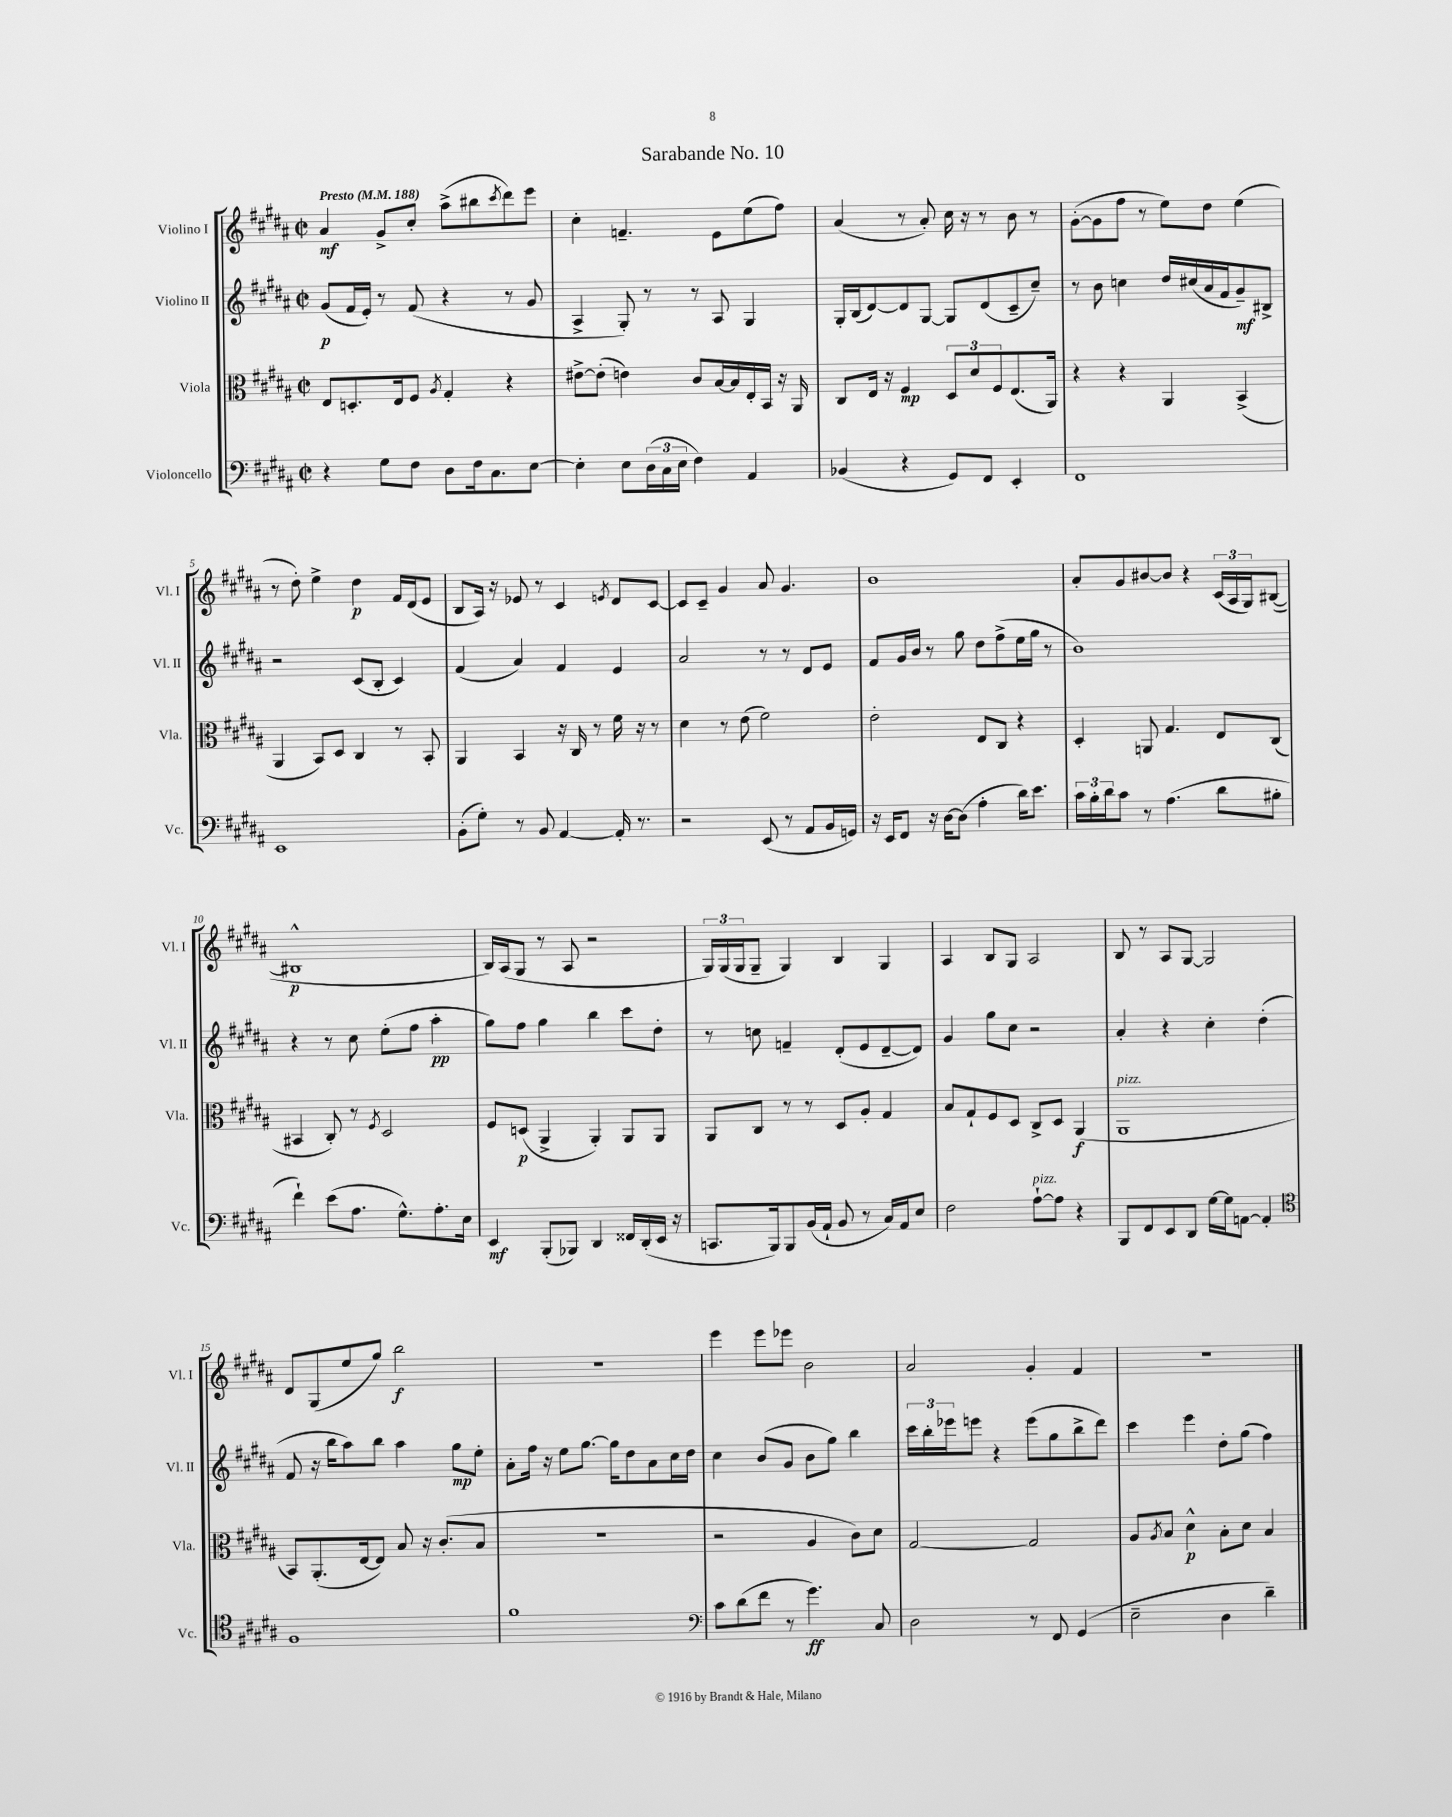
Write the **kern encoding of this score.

**kern	**dynam	**kern	**dynam	**kern	**dynam	**kern	**dynam
*part4	*part4	*part3	*part3	*part2	*part2	*part1	*part1
*staff4	*staff4	*staff3	*staff3	*staff2	*staff2	*staff1	*staff1
*I"Violoncello	*	*I"Viola	*	*I"Violino II	*	*I"Violino I	*
*I'Vc.	*	*I'Vla.	*	*I'Vl. II	*	*I'Vl. I	*
*clefF4	*	*clefC3	*	*clefG2	*	*clefG2	*
*k[f#c#g#d#a#]	*	*k[f#c#g#d#a#]	*	*k[f#c#g#d#a#]	*	*k[f#c#g#d#a#]	*
*M2/2	*	*M2/2	*	*M2/2	*	*M2/2	*
*met(c|)	*	*met(c|)	*	*met(c|)	*	*met(c|)	*
*MM188	*	*MM188	*	*MM188	*	*MM188	*
=1	=1	=1	=1	=1	=1	=1	=1
!	!	!	!	!	!	!LO:TX:a:B:t=Presto	!
4r	.	8E/L	.	(8g#/L	p	4a#/	mf
.	.	8.Dn'/	.	16f#/L	.	.	.
.	.	.	.	16e'/JJ)	.	.	.
8G#\L	.	.	.	8r	.	8g#^/L	.
.	.	16E/k	.	.	.	.	.
8F#\J	.	8F#/J	.	(8f#/	.	8cc#'/J	.
.	.	8qA#/	.	.	.	.	.
8D#\L	.	4G#'/	.	4r	.	(8aa#^\L	.
16F#\k	.	.	.	.	.	8bb#X\	.
8.C#\	.	.	.	.	.	.	.
.	.	.	.	.	.	8qccc#/	.
.	.	4r	.	8r	.	8ddd#\)	.
[8E\J	.	.	.	8g#/	.	8eee\J	.
=2	=2	=2	=2	=2	=2	=2	=2
4E'\]	.	[8e#X^\L	.	4A#^/	.	4cc#'\	.
.	.	(8e#'\J]	.	.	.	.	.
8E\L	.	4en\)	.	8G#'/)	.	4.fn~/	.
(24D#\L	.	.	.	8r	.	.	.
24C#\	.	.	.	.	.	.	.
24E\JJ	.	.	.	.	.	.	.
4F#\)	.	8c#/L	.	8r	.	.	.
.	.	[16B/L	.	8A#/	.	8e\L	.
.	.	16B/]	.	.	.	.	.
4AA#/	.	16E'/	.	4G#/	.	(8ee\	.
.	.	16BB/JJ	.	.	.	.	.
.	.	16r	.	.	.	8ff#\J)	.
.	.	16AA#/	.	.	.	.	.
=3	=3	=3	=3	=3	=3	=3	=3
(4BB-X/	.	8C#/L	.	16G#'/LL	.	(4a#/	.
.	.	.	.	(16B/J	.	.	.
.	.	16E/Jk	.	[8d#/)	.	.	.
.	.	16r	.	.	.	.	.
4r	.	4F#/	mp	8d#/]	.	8r	.
.	.	.	.	[8G#/J	.	8a#'/)	.
8GG#/L)	.	12D#/L	.	8G#/L]	.	16cc#\	.
.	.	.	.	.	.	16r	.
.	.	12d#/	.	.	.	.	.
8FF#/J	.	.	.	(8d#/	.	8r	.
.	.	12F#/	.	.	.	.	.
4EE'/	.	(8.E/	.	8c#~/	.	8b\	.
.	.	.	.	8cc#~/J)	.	8r	.
.	.	16AA#/Jk)	.	.	.	.	.
=4	=4	=4	=4	=4	=4	=4	=4
1FF#	.	4r	.	8r	.	([8g#'\L	.
.	.	.	.	8b\	.	8g#\]	.
.	.	4r	.	4ccn\	.	8ff#\J	.
.	.	.	.	.	.	8r	.
.	.	4AA#/	.	16dd#/LL	.	8ee\L)	.
.	.	.	.	(16cc#X/	.	.	.
.	.	.	.	16a#/	.	8dd#\J	.
.	.	.	.	16f#/J	.	.	.
.	.	(4BB^/	.	8g#~/)	mf	(4ee\	.
.	.	.	.	8B#X^/J	.	.	.
!!LO:LB:g=z
=5	=5	=5	=5	=5	=5	=5	=5
1EE	.	4AA#/	.	2r	.	8r	.
.	.	.	.	.	.	8dd#'\)	.
.	.	8BB/L)	.	.	.	4ee^\	.
.	.	8D#/J	.	.	.	.	.
.	.	4C#/	.	(8c#/L	.	4dd#\	p
.	.	.	.	8B'/J	.	.	.
.	.	8r	.	4c#/)	.	16f#/LL	.
.	.	.	.	.	.	(16d#/J	.
.	.	8BB'/	.	.	.	8e/J	.
=6	=6	=6	=6	=6	=6	=6	=6
(8BB'\L	.	4AA#/	.	(4f#/	.	8B/L	.
8G#'\J)	.	.	.	.	.	16A#/Jk)	.
.	.	.	.	.	.	16r	.
8r	.	4BB/	.	4a#/)	.	8e-X/	.
8BB/	.	.	.	.	.	8r	.
[4AA#/	.	16r	.	4f#/	.	4c#/	.
.	.	16C#/	.	.	.	.	.
.	.	8r	.	.	.	.	.
.	.	.	.	.	.	8qen/	.
16AA#'/]	.	16f#\	.	4e/	.	8d#/L	.
8.r	.	16r	.	.	.	.	.
.	.	8r	.	.	.	[8c#/J	.
=7	=7	=7	=7	=7	=7	=7	=7
2r	.	4d#\	.	2a#/	.	8c#/L]	.
.	.	.	.	.	.	8c#~/J	.
.	.	8r	.	.	.	4g#/	.
.	.	(8e\	.	.	.	.	.
(8EE/	.	2f#\)	.	8r	.	8a#/	.
8r	.	.	.	8r	.	4.g#/	.
8AA#/L	.	.	.	8d#/L	.	.	.
16BB/L	.	.	.	8e/J	.	.	.
16GGn/JJ)	.	.	.	.	.	.	.
=8	=8	=8	=8	=8	=8	=8	=8
16r	.	2e'\	.	8f#/L	.	1b	.
16EE/KL	.	.	.	.	.	.	.
8FF#/J	.	.	.	16g#/L	.	.	.
.	.	.	.	16b/JJ	.	.	.
16r	.	.	.	8r	.	.	.
[16D#\KL	.	.	.	.	.	.	.
(8D#\J]	.	.	.	8gg#\	.	.	.
4A#'\	.	8E/L	.	8dd#\L	.	.	.
.	.	8C#/J	.	(8ff#^\	.	.	.
16d#\KL)	.	4r	.	16ee\L	.	.	.
8.e\J	.	.	.	16gg#\JJ	.	.	.
.	.	.	.	8r	.	.	.
=9	=9	=9	=9	=9	=9	=9	=9
24c#\LL	.	4D#'/	.	1b)	.	8a#'/L	.
24B'\	.	.	.	.	.	.	.
24d#\J	.	.	.	.	.	.	.
8c#\J	.	.	.	.	.	8g#/	.
8r	.	8AAn/	.	.	.	[8b#X/	.
(4.A#\	.	4.G#/	.	.	.	8b#/J]	.
.	.	.	.	.	.	4r	.
8d#\L	.	8E/L	.	.	.	(24c#/LL	.
.	.	.	.	.	.	24A#/	.
.	.	.	.	.	.	24G#/J)	.
8B#X'\J	.	(8C#/J	.	.	.	([8B#X/J	.
!!LO:LB:g=z
=10	=10	=10	=10	=10	=10	=10	=10
4f#`\)	.	4BB#X/	.	4r	.	1B#X^^]	p
(8e\L	.	8C#'/)	.	8r	.	.	.
8.A#\J	.	8r	.	8cc#\	.	.	.
.	.	8qF#/	.	.	.	.	.
.	.	2D#/	.	(8ee'\L	.	.	.
8.G#^^\L)	.	.	.	.	.	.	.
.	.	.	.	8ff#\J	.	.	.
8.A#'\	.	.	.	4aa#'\	pp	.	.
16E\Jk	.	.	.	.	.	.	.
=11	=11	=11	=11	=11	=11	=11	=11
4EE/	mf	8F#/L	.	8gg#\L)	.	16B/LL)	.
.	.	.	.	.	.	(16A#/J	.
.	.	(8Dn/J	p	8ff#\J	.	8G#/J	.
(8BBB'/L	.	4AA#^/	.	4gg#\	.	8r	.
8BBB-X/J)	.	.	.	.	.	8A#/	.
4DD#/	.	4AA#'/)	.	4bb\	.	2r	.
16FF##X/LL	.	8AA#/L	.	8ccc#\L	.	.	.
(16DD#'/	.	.	.	.	.	.	.
16EE/JJ	.	8AA#/J	.	8dd#'\J	.	.	.
16r	.	.	.	.	.	.	.
=12	=12	=12	=12	=12	=12	=12	=12
8.CCn/L	.	8AA#/L	.	8r	.	24G#/LL)	.
.	.	.	.	.	.	(24G#/	.
.	.	.	.	.	.	24G#/J	.
.	.	8C#/J	.	8ccn\	.	8G#~/J	.
16BBB/k)	.	.	.	.	.	.	.
8BBB/	.	8r	.	4fn~/	.	4G#/)	.
(16BB/L	.	8r	.	.	.	.	.
16AA#`/JJ	.	.	.	.	.	.	.
8BB/	.	8D#/L	.	(8d#'/L	.	4B/	.
8r	.	8A#'/J	.	8e/	.	.	.
16C#/LL)	.	4G#/	.	[8d#~/	.	4G#/	.
16AA#/J	.	.	.	.	.	.	.
8E/J	.	.	.	8d#/J])	.	.	.
=13	=13	=13	=13	=13	=13	=13	=13
2F#\	.	8B/L	.	4g#/	.	4A#/	.
.	.	8G#`/	.	.	.	.	.
.	.	8F#/	.	8gg#\L	.	8B/L	.
.	.	8D#/J	.	8cc#\J	.	8G#/J	.
!LO:TX:a:i:t=pizz.	!	!	!	!	!	!	!
[8A#`\L	.	8C#^/L	.	2r	.	2A#/	.
8A#\J]	.	8D#/J	.	.	.	.	.
4r	.	(4AA#/	f	.	.	.	.
=14	=14	=14	=14	=14	=14	=14	=14
!	!	!LO:TX:a:i:t=pizz.	!	!	!	!	!
8BBB/L	.	1AA#	.	4a#'/	.	8B/	.
8FF#/	.	.	.	.	.	8r	.
8EE/	.	.	.	4r	.	8A#/L	.
8DD#/J	.	.	.	.	.	[8G#/J	.
[16G#\LL	.	.	.	4cc#'\	.	2G#/]	.
16G#\J]	.	.	.	.	.	.	.
[8AAn\J	.	.	.	.	.	.	.
4AA'/]	.	.	.	(4dd#'\	.	.	.
!!LO:LB:g=z
=15	=15	=15	=15	=15	=15	=15	=15
*clefC4	*	*	*	*	*	*	*
1F#	.	8BB/L)	.	8f#/	.	8d#/L	.
.	.	(8.AA#'/	.	16r	.	(8G#/	.
.	.	.	.	16bb\KL	.	.	.
.	.	.	.	8aa#\)	.	8ee/	.
.	.	[16E/k	.	.	.	.	.
.	.	8E/J])	.	8bb\J	.	8gg#/J)	.
.	.	8B/	.	4aa#\	.	2bb\	f
.	.	16r	.	.	.	.	.
.	.	(8.c#'/L	.	.	.	.	.
.	.	.	.	8gg#\L	mp	.	.
.	.	8B/J	.	8ee'\J	.	.	.
=16	=16	=16	=16	=16	=16	=16	=16
1f#	.	1r	.	8a#'\L	.	1r	.
.	.	.	.	16ff#\Jk	.	.	.
.	.	.	.	16r	.	.	.
.	.	.	.	8ee\L	.	.	.
.	.	.	.	[8.gg#\J	.	.	.
.	.	.	.	16gg#\KL]	.	.	.
.	.	.	.	8dd#\	.	.	.
.	.	.	.	8a#\	.	.	.
.	.	.	.	16cc#\L	.	.	.
.	.	.	.	16dd#\JJ	.	.	.
=17	=17	=17	=17	=17	=17	=17	=17
*clefF4	*	*	*	*	*	*	*
8c#\L	.	2r	.	4cc#\	.	4eee\	.
(8d#\	.	.	.	.	.	.	.
8f#\J	.	.	.	(8b/L	.	8eee\L	.
8r	.	.	.	8g#/J	.	8eee-X\J	.
4.g#\)	ff	4A#/	.	8b\L	.	2b\	.
.	.	.	.	8gg#\J)	.	.	.
.	.	8c#\L)	.	4bb\	.	.	.
8C#/	.	8d#\J	.	.	.	.	.
=18	=18	=18	=18	=18	=18	=18	=18
2D#\	.	[2G#/	.	24ccc#\LL	.	2a#/	.
.	.	.	.	24bb'\	.	.	.
.	.	.	.	24eee-X\J	.	.	.
.	.	.	.	8eeen\J	.	.	.
.	.	.	.	4r	.	.	.
8r	.	2G#/]	.	(8eee\L	.	4g#'/	.
8FF#/	.	.	.	8gg#\	.	.	.
(4GG#/	.	.	.	8bb^\	.	4f#/	.
.	.	.	.	8ddd#\J)	.	.	.
=19	=19	=19	=19	=19	=19	=19	=19
2E~\	.	8A#/L	.	4ccc#\	.	1r	.
.	.	8qA#/	.	.	.	.	.
.	.	8B/J	.	.	.	.	.
.	.	4d#^^\	p	4eee\	.	.	.
4D#\	.	8B'\L	.	8dd#'\L	.	.	.
.	.	8d#\J	.	(8gg#\J	.	.	.
4d#~\)	.	4B/	.	4ff#\)	.	.	.
==	==	==	==	==	==	==	==
*-	*-	*-	*-	*-	*-	*-	*-
